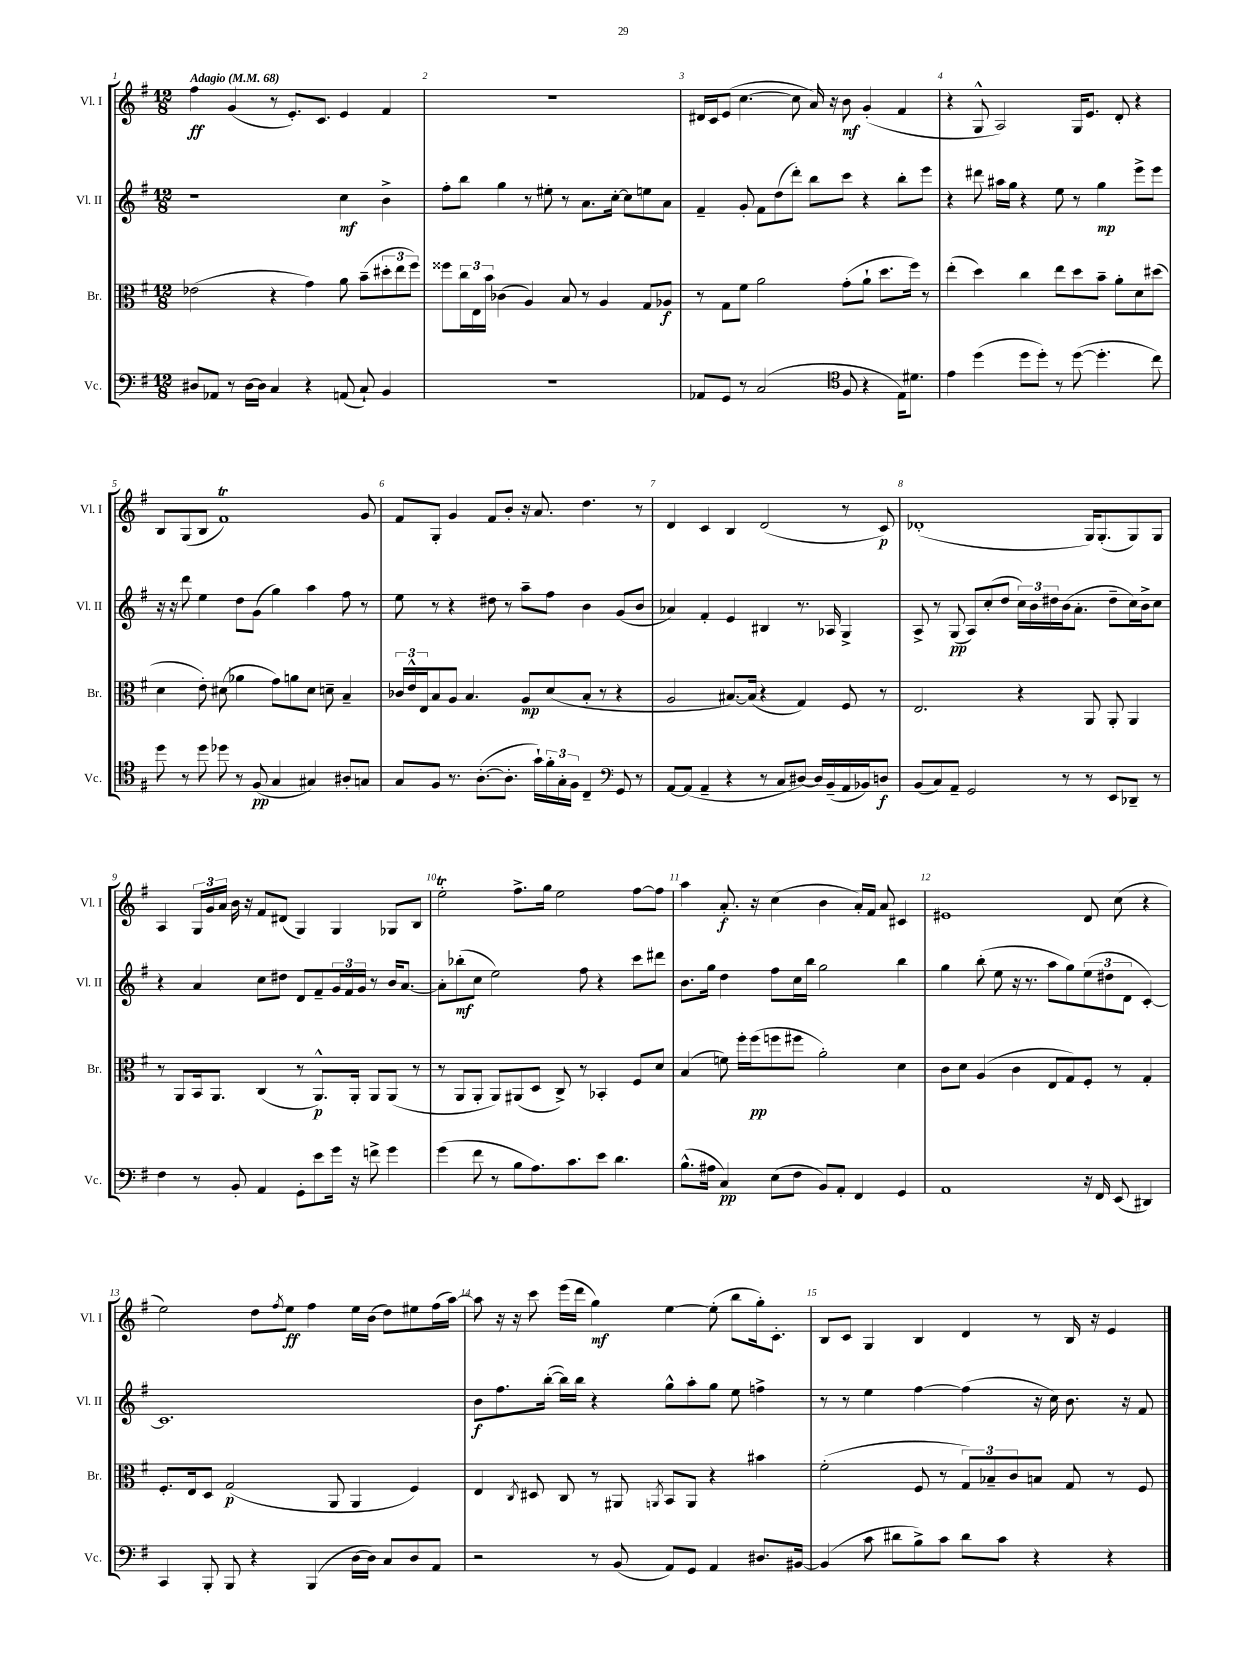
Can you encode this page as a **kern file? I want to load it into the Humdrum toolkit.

**kern	**kern	**kern	**kern
*staff4	*staff3	*staff2	*staff1
*clefF4	*clefC3	*clefG2	*clefG2
*k[f#]	*k[f#]	*k[f#]	*k[f#]
*M12/8	*M12/8	*M12/8	*M12/8
*MM68	*MM68	*MM68	*MM68
8D#	(2e-	1r	4ff#
8AA-	.	.	.
8r	.	.	(4g
[16D#	.	.	.
16D#]	.	.	.
4C	4r	.	8r
.	.	.	8.e')
4r	4g)	.	.
.	.	.	8.c
(8AA	8a	4cc	4e
8C`)	(8b~	.	.
4BB	12dd#'	4b^	4f#
.	12ee	.	.
.	12ff#)	.	.
=	=	=	=
1.r	8ff##	8ff#'	1.r
.	24cc	8bb	.
.	24E	.	.
.	24b	.	.
.	(4c-	4gg	.
.	4A)	8r	.
.	.	8ee#'	.
.	8B	8r	.
.	8r	8.a	.
.	4A	.	.
.	.	[16cc'	.
.	.	8cc]	.
.	8G	8ee	.
.	8A-	8a	.
=	=	=	=
8AA-	8r	4f#~	16d#
.	.	.	16c
8GG	8G	.	(8e
8r	8f#	8g'	[4.cc
(2C	2a	8f#	.
.	.	(8dd	.
.	.	8ddd')	8cc]
.	.	8bb	16a)
.	.	.	16r
*clefC4	*	*	*
8F#	(8g'	8ccc	8b
4r	8a`	4r	(4g'
.	8.dd	.	.
16E)	.	8bb'	4f#
8.d#	16ff#)	.	.
.	8r	8eee	.
=	=	=	=
4e	(4ee'	4r	4r
(4dd	4dd)	8ddd#	8G^^
.	.	16aa#	2A)
.	.	16gg	.
8dd	4cc	4r	.
8dd')	.	.	.
8r	8ee	8ee	.
([8dd	8dd	8r	16G
.	.	.	8.e
4.dd']	8b~	4gg	.
.	8a'	.	8d'
.	8d	8eee^	4r
8cc)	(8dd#	8eee	.
=	=	=	=
8dd	4d	16r	8B
.	.	16r	.
8r	.	8ddd	(8G
8dd	8e')	4ee	8B
8dd-	(8d#	.	1f#)
8r	4a-	8dd	.
(8F#	.	(8g	.
4G	8g)	4gg)	.
.	8a	.	.
4G#)	8d#	4aa	.
.	8d~	.	.
8A#'	4B~	8ff#	.
8G	.	8r	8g
=	=	=	=
8G	24c-	8ee	8f#
.	24e^^	.	.
.	24E	.	.
8F#	8B	8r	8G'
8.r	8A	4r	4g
.	4.B	.	.
([8.A'	.	.	.
.	.	8dd#	8f#
8.A']	.	8r	8b'
.	8A	8aa~	16r
16g`)	.	.	8.a
24f#'	(8d	8ff#	.
24G'	.	.	.
24F#	.	.	.
4C~	8B'	4b	4.dd
.	8r	.	.
*clefF4	*	*	*
8GG	4r	(8g	.
8r	.	8b	8r
=	=	=	=
[8AA	2A	4a-)	4d
(8AA]	.	.	.
4AA~	.	4f#'	4c
4r	[8.B#)	4e	4B
.	(16B#]	.	.
8r	4r	4B#	(2d
8C	.	.	.
[8D#)	4G)	8.r	.
16D#]	.	.	.
(16BB~	.	16A-	.
16AA	8F#	4G^	8r
16BB-)	.	.	.
8D	8r	.	8c)
=	=	=	=
(8BB	2.E	8A^	(1d-'
8C)	.	8r	.
8AA~	.	(8G	.
2GG	.	8A)	.
.	.	(8cc'	.
.	.	8dd	.
.	4r	24cc)	.
.	.	24b	.
.	.	24dd#	.
8r	.	(16b	.
.	.	8.a'	.
8r	8AA	.	16G)
.	.	.	(8.G'
8EE	8AA'	8dd#~	.
8DD-~	4AA	16cc)	8G)
.	.	16b^	.
8r	.	8cc	8G
=	=	=	=
4F#	8r	4r	4A
.	8AA	.	.
8r	16BB	4a	24G
.	.	.	24g
.	8.AA	.	.
.	.	.	24a
8BB'	.	.	16b
.	.	.	16r
4AA	(4C	8cc	8f#
.	.	8dd#	(8d#
8GG'	8r	8d	4G)
8e	8.AA^^)	8f#~	.
16g	.	24g	4G
.	.	24f#	.
16r	16AA'	.	.
.	.	24g	.
8f^	8AA	8r	.
4g	(8AA	16b	8G-
.	.	[8.a	.
.	8r	.	8B
=	=	=	=
(4g	8r	8a']	2ee'
.	8AA	(8bb-'	.
8f#	8AA'	8cc	.
8r	8AA)	2ee)	.
8B	(8AA#	.	8.ff#^
8.A)	8D	.	.
.	.	.	16gg
.	8C^)	.	2ee
8.c	.	.	.
.	8r	8ff#	.
8e	4BB-'	4r	.
4.d	.	.	.
.	8F#	8ccc	[8ff#
.	8d	8ddd#	8ff#]
=	=	=	=
(8.B^^	(4B	8.b	4aa
16A#	.	16gg	.
4C)	8f)	4dd	8.a'
.	16ff#'	.	.
.	(16ff#	.	16r
(8E	8ff	8ff#	(4cc
8F#	8ff#	16cc	.
.	.	16bb	.
8BB)	2a')	2gg	4b
8AA'	.	.	.
4FF#	.	.	16a')
.	.	.	16f#
.	.	.	8a
4GG	4d	4bb	4c#
=	=	=	=
1AA	8c	4gg	1e#
.	8d	.	.
.	(4A	(8bb'	.
.	.	8ee	.
.	4c	16r	.
.	.	8.r	.
.	8E	8aa	.
.	8G)	8gg)	.
16r	8F#'	(12ee	8d
16FF#	.	.	.
.	.	12dd#	.
(8EE	8r	.	(8cc
.	.	12d	.
4DD#)	4G'	[4c')	4r
=	=	=	=
4CC	8.F#'	1.c]	2ee)
.	16E	.	.
8BBB'	8D	.	.
8BBB	(2G	.	.
4r	.	.	8dd
.	.	.	8qff#
.	.	.	8ee
(4BBB	.	.	4ff#
.	8AA	.	.
[16D	4AA	.	16ee
16D])	.	.	(16b
8C	.	.	8dd)
8D	4F#)	.	8ee#
8AA	.	.	(16ff#
.	.	.	[16aa)
=	=	=	=
2r	4E	8b	8aa]
.	.	8.ff#	16r
.	.	.	16r
.	8qC	.	.
.	8D#	.	8ccc
.	.	([16bb'	.
.	8C	16bb])	(16eee
.	.	16bb	16ddd
8r	8r	4r	4gg)
(8BB	8AA#	.	.
.	8qAA	.	.
8AA)	8BB	8gg^^	[4ee
8GG	8AA	8aa'	.
4AA	4r	8gg	(8ee']
.	.	8ee	8bb
8.D#	4b#	4ff^	16gg')
.	.	.	8.c'
[16BB#	.	.	.
=	=	=	=
(4BB#]	(2f#'	8r	8B
.	.	8r	8c
8c	.	4ee	4G
8d#	.	.	.
8B^)	8F#	[4ff#	4B
8c	8r	.	.
8d#	12G)	(4ff#]	4d
.	12B-~	.	.
8c	.	.	.
.	12c	.	.
4r	8B	16r	8r
.	.	16cc)	.
.	8G	8.b	16B
.	.	.	16r
4r	8r	.	4e
.	.	16r	.
.	8F#	8f#	.
==	==	==	==
*-	*-	*-	*-
